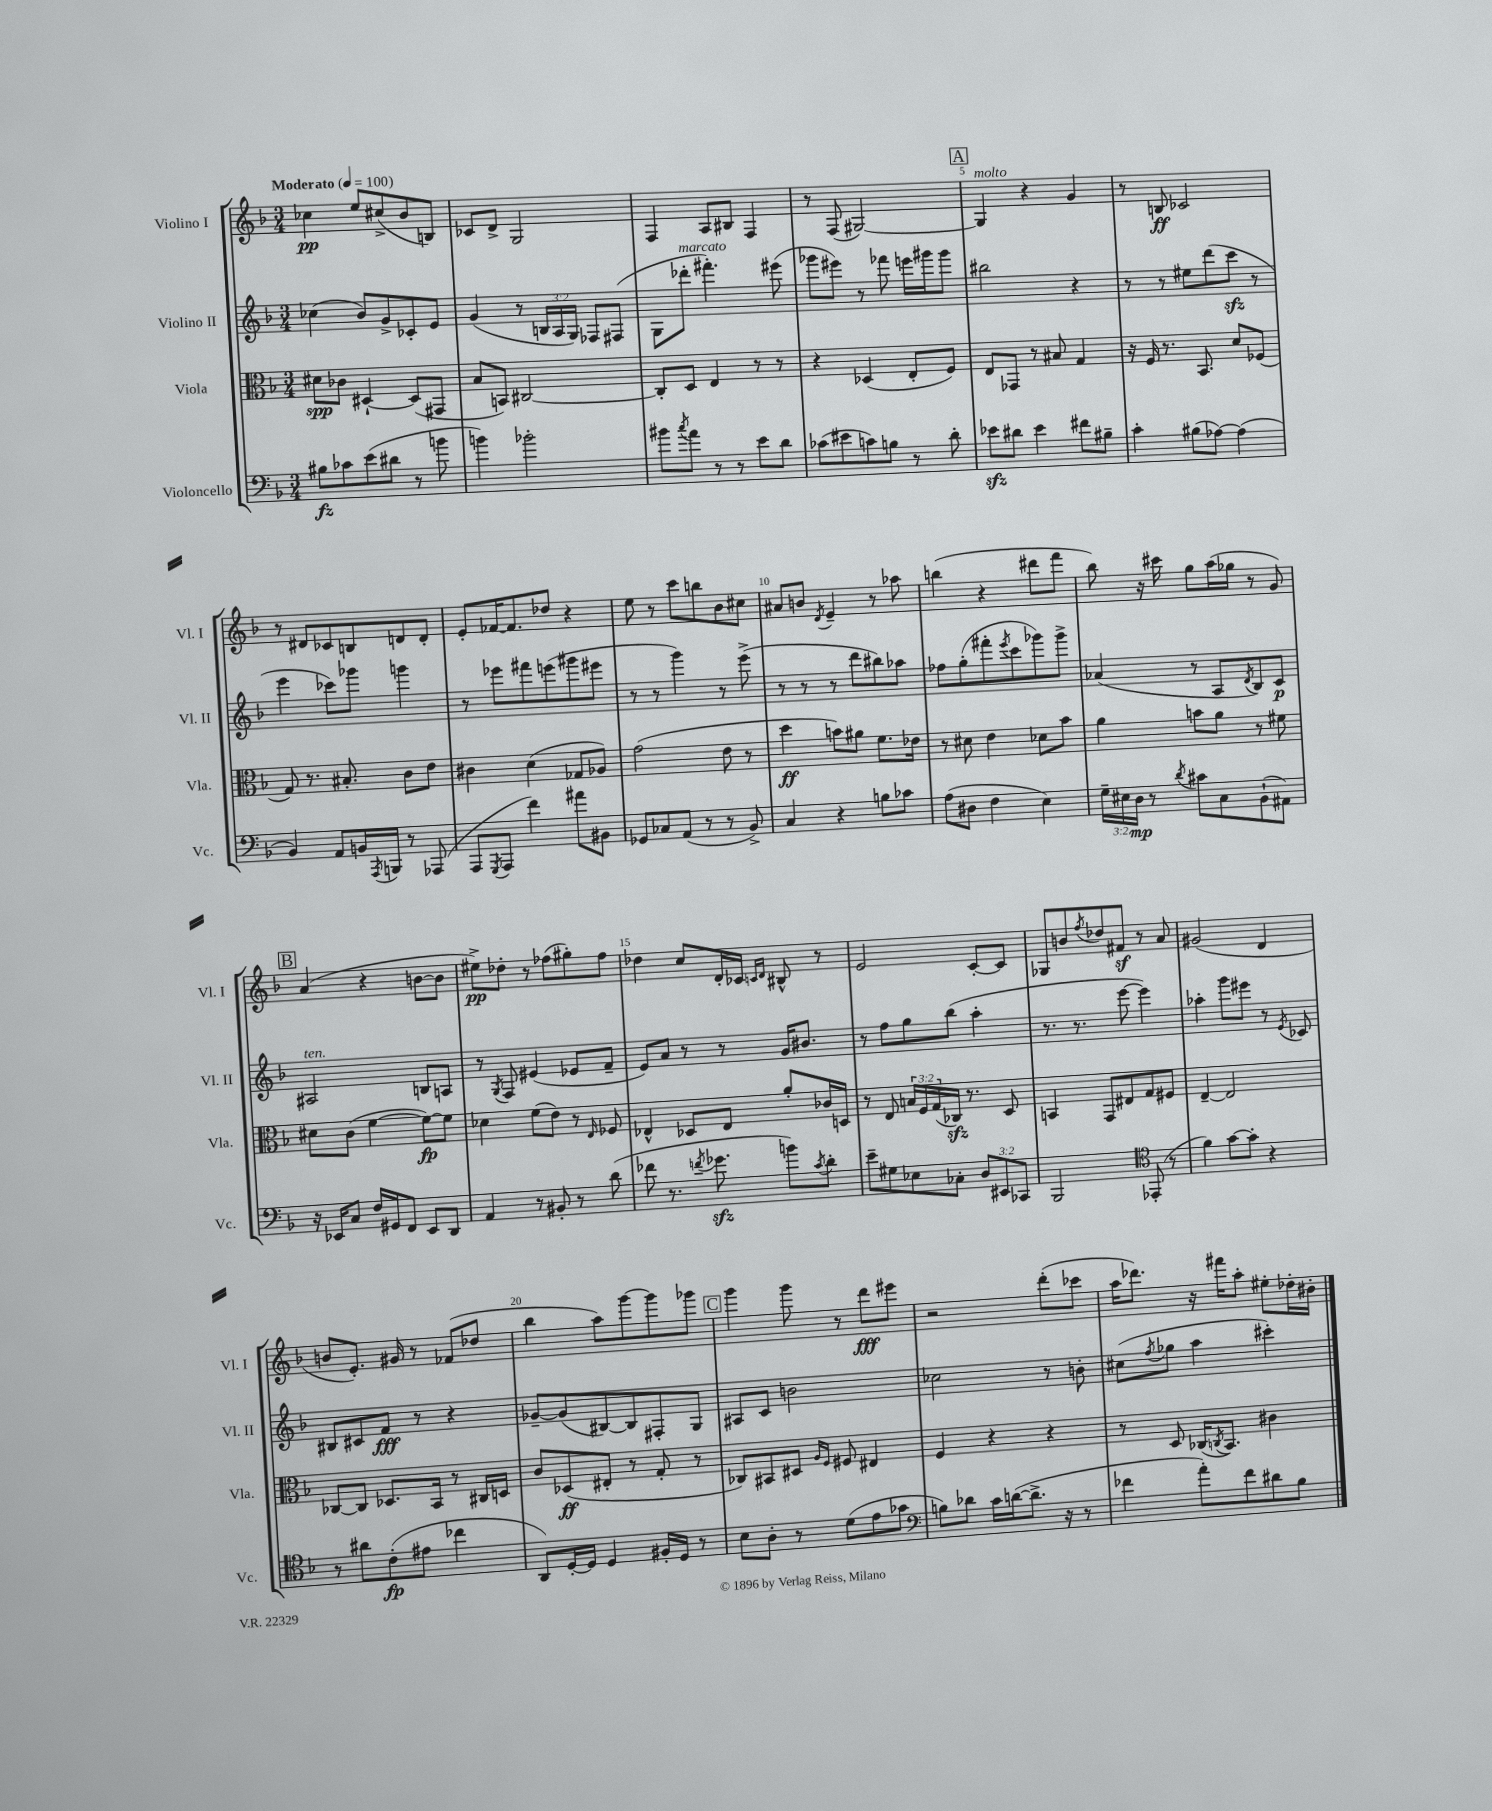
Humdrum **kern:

**kern	**dynam	**kern	**dynam	**kern	**dynam	**kern	**dynam
*part4	*part4	*part3	*part3	*part2	*part2	*part1	*part1
*staff4	*staff4	*staff3	*staff3	*staff2	*staff2	*staff1	*staff1
*I"Violoncello	*	*I"Viola	*	*I"Violino II	*	*I"Violino I	*
*I'Vc.	*	*I'Vla.	*	*I'Vl. II	*	*I'Vl. I	*
*clefF4	*	*clefC3	*	*clefG2	*	*clefG2	*
*k[b-]	*	*k[b-]	*	*k[b-]	*	*k[b-]	*
*M3/4	*	*M3/4	*	*M3/4	*	*M3/4	*
*MM100	*	*MM100	*	*MM100	*	*MM100	*
=1	=1	=1	=1	=1	=1	=1	=1
!	!	!	!	!	!	!LO:TX:a:B:t=Moderato	!
8B#X\L	fz	8d#X\L	spp	(4cc-X\	.	4cc-X\	pp
8c-X\	.	8c-X\J	.	.	.	.	.
(8e\	.	[4D#X`/	.	8b-/L)	.	8ee/L	.
8d#X\J	.	.	.	8g^/	.	(8cc#X^/	.
8r	.	(8D#/L]	.	8c-X'/	.	8b-/	.
8bn\	.	8GG#X/J	.	8e/J	.	8Bn/J)	.
=2	=2	=2	=2	=2	=2	=2	=2
4bn\)	.	8B-/L	.	(4g/	.	8c-X/L	.
.	.	8BBn/J)	.	.	.	8d^/J	.
2b-X'\	.	[2C#X/	.	8r	.	2G/	.
.	.	.	.	24Bn/LL	.	.	.
.	.	.	.	24A/	.	.	.
.	.	.	.	24G/JJ)	.	.	.
.	.	.	.	8F-X/L	.	.	.
.	.	.	.	(8F#X/J	.	.	.
=3	=3	=3	=3	=3	=3	=3	=3
8b#X\L	.	8C#'/L]	.	8G\L	.	4F/	.
8qcc/	.	.	.	.	.	.	.
!	!	!	!	!LO:TX:a:i:t=marcato	!	!	!
8a\J	.	8D/J	.	8ddd-X'\J	.	.	.
8r	.	4E/	.	4.fff#X'\)	.	8A/L	.
8r	.	.	.	.	.	8B#X/J	.
8e\L	.	8r	.	.	.	4F/	.
8d\J	.	8r	.	(8eee#X\	.	.	.
=4	=4	=4	=4	=4	=4	=4	=4
(8c-X\L	.	4r	.	8ggg-X\L	.	8r	.
8e#X\	.	.	.	8eee#X\J)	.	(8F/	.
8cn\)	.	(4D-X/	.	8r	.	[2G#X/)	.
8Bn\J	.	.	.	8fff-X\	.	.	.
8r	.	8E'/L	.	16eeen\LL	.	.	.
.	.	.	.	16ggg#X\J	.	.	.
8d'\	.	8F/J)	.	8ggg#\J	.	.	.
!!LO:REH:place=s1:t=A
=5	=5	=5	=5	=5	=5	=5	=5
!	!	!	!	!	!	!LO:TX:a:i:t=molto	!
8e-Xzz\L	.	8E/L	.	2bb#X\	.	4G#/]	.
8d#X\J	.	8GG-X/J	.	.	.	.	.
4e-\	.	8r	.	.	.	4r	.
.	.	8B#X/	.	.	.	.	.
8f#X\L	.	4G/	.	4r	.	4g/	.
8B#X~\J	.	.	.	.	.	.	.
=6	=6	=6	=6	=6	=6	=6	=6
4c'\	.	16r	.	8r	.	8r	.
.	.	16F/	.	.	.	.	.
.	.	8.r	.	8r	.	8Bn/	ff
(8B#X\L	.	.	.	8ee#X\L	.	2c-X/	.
.	.	8.BB-/	.	.	.	.	.
[8A-X\J)	.	.	.	(8ddd\	.	.	.
(4A-\]	.	8d/L	.	8ccczz\J	.	.	.
.	.	(8F-X/J	.	8r	.	.	.
!!LO:LB:g=z
=7	=7	=7	=7	=7	=7	=7	=7
4BB-/)	.	8G/)	.	4eee\	.	8r	.
.	.	8.r	.	.	.	8d#X/L	.
8AA/L	.	.	.	8ccc-X\L)	.	8c-X/	.
.	.	8.B#X'/	.	.	.	.	.
16BBn/L	.	.	.	8ggg-X\J	.	8Bn/	.
8qAAA/	.	.	.	.	.	.	.
16BBBn/JJ	.	.	.	.	.	.	.
8r	.	8c\L	.	4gggn\	.	8dn/	.
(8AAA-X/	.	8e\J	.	.	.	8d'/J	.
=8	=8	=8	=8	=8	=8	=8	=8
8AAA/L	.	4c#X\	.	8r	.	8e'/L	.
8qGGG/	.	.	.	.	.	.	.
8AAA/J	.	.	.	8eee-X\L	.	[16f-X/K	.
.	.	.	.	.	.	8.f-/]	.
4f\)	.	(4d\	.	8fff#X\	.	.	.
.	.	.	.	(8eeen\	.	8dd-X/J	.
8a#X\L	.	8G-X/L	.	8ggg#X\	.	4r	.
8BB#X\J	.	8A-X/J)	.	8eee#X\J	.	.	.
=9	=9	=9	=9	=9	=9	=9	=9
8GG-X/L	.	(2g\	.	8r	.	8ee\	.
8C-X/	.	.	.	8r	.	8r	.
(8AA/J	.	.	.	4ggg\)	.	8ccc\L	.
8r	.	.	.	.	.	8bbn\	.
8r	.	8e\	.	8r	.	8b-\	.
8BB-^/)	.	8r	.	(8eee^\	.	8cc#X\J	.
=10	=10	=10	=10	=10	=10	=10	=10
4C/	.	4dd\	ff	8r	.	8a#X/L	.
.	.	.	.	8r	.	8bn/J	.
.	.	.	.	.	.	8qd/	.
4r	.	8bn\L)	.	8r	.	4e~/	.
.	.	8a#X\J	.	8ddd\L	.	.	.
8Bn\L	.	8.f\L	.	8bb#X\)	.	8r	.
8c-X\J	.	.	.	8aa-X\J	.	8aa-X\	.
.	.	16e-X\Jk	.	.	.	.	.
=11	=11	=11	=11	=11	=11	=11	=11
(8A\L	.	8r	.	8ff-X\L	.	(4bbn\	.
8D#X\J	.	8d#X\	.	(8gg'\	.	.	.
4F\	.	4e\	.	8fff#X'\	.	4r	.
.	.	.	.	8qeee/	.	.	.
.	.	.	.	8ccc\	.	.	.
4E\)	.	8d-X\L	.	8ggg-X\)	.	8ddd#X\L	.
.	.	8b-\J	.	8ggg-^\J	.	8fff\J	.
=12	=12	=12	=12	=12	=12	=12	=12
24G~\LL	.	4a\	.	(4a-X/	.	8bb-\)	.
24E#X\	.	.	.	.	.	.	.
24D\JJ	mp	.	.	.	.	.	.
8r	.	.	.	.	.	16r	.
.	.	.	.	.	.	16ccc#X\	.
8qd/	.	.	.	.	.	.	.
8c#X\L	.	8bn\L	.	8r	.	8gg\L	.
8C\	.	8a\J	.	8A/L	.	(16aa\L	.
.	.	.	.	.	.	16gg-X\JJ	.
.	.	.	.	8qd/	.	.	.
(8BB-`\	.	8r	.	8B-/)	.	8r	.
8AA#X\J)	.	8f#X\	.	8c/J	p	8g/)	.
!!LO:LB:g=z
!!LO:REH:place=s1:t=B
=13	=13	=13	=13	=13	=13	=13	=13
!	!	!	!	!LO:TX:a:i:t=ten.	!	!	!
16r	.	8d#X\L	.	2A#X/	.	(4a/	.
16EE-X/KL	.	.	.	.	.	.	.
8C/J	.	(8c\J	.	.	.	.	.
16F/LL	.	[4f\	.	.	.	4r	.
16GG#X/J	.	.	.	.	.	.	.
8FF/J	.	.	.	.	.	.	.
8EE-/L	.	8f\L_)	fp	8Bn/L	.	[8bn\L	.
8DD/J	.	8f\J]	.	8An/J	.	8b\J]	.
=14	=14	=14	=14	=14	=14	=14	=14
4AA/	.	4d-X\	.	8r	.	8ee#X^\L)	pp
.	.	.	.	8qG/	.	.	.
.	.	.	.	8F/	.	8dd-X'\J	.
8r	.	(8f\L	.	(4e#X/	.	8r	.
8BB#X'/	.	8e\J)	.	.	.	(8ff-X\L	.
8r	.	8r	.	8e-X/L	.	8gg#X'\)	.
.	.	16qqE/	.	.	.	.	.
(8d\	.	8F-X/	.	8f~/J	.	8ff-\J	.
=15	=15	=15	=15	=15	=15	=15	=15
8f-X\	.	4E-X^^/	.	8e/L)	.	4dd-X\	.
8.r	.	.	.	8a/J	.	.	.
.	.	8D-X/L	.	8r	.	8cc/L	.
8qfn/	.	.	.	.	.	.	.
8.g-Xzz\	.	.	.	.	.	.	.
.	.	8E-/J	.	8r	.	16d'/L	.
.	.	.	.	.	.	16c-X/JJ	.
.	.	.	.	.	.	16qqcn/LL	.
.	.	.	.	.	.	16qqd/JJ	.
8bn\L)	.	8a'/L	.	16g/KL	.	8B#X^^/	.
.	.	.	.	8.b#X/J	.	.	.
8qc/	.	.	.	.	.	.	.
8d'\J	.	16c-X/L	.	.	.	8r	.
.	.	16Dn/JJ	.	.	.	.	.
=16	=16	=16	=16	=16	=16	=16	=16
8e~\L	.	8r	.	8r	.	2e/	.
8G#X\	.	8E/	.	8ff\L	.	.	.
8E-X\	.	24Bn/LL	.	8gg\	.	.	.
.	.	24F/	.	.	.	.	.
.	.	(24G/	.	.	.	.	.
8C-X'\J	.	16C-Xzz/JJ)	.	(8bb-\J	.	.	.
.	.	8.r	.	.	.	.	.
12D/L	.	.	.	4aa'\	.	[8c'/L	.
12EE#X/	.	.	.	.	.	.	.
.	.	8D/	.	.	.	8c/J]	.
12CC-X/J	.	.	.	.	.	.	.
=17	=17	=17	=17	=17	=17	=17	=17
2BBB-/	.	4BBn/	.	8.r	.	8G-X/L	.
.	.	.	.	.	.	8bn/	.
.	.	.	.	8.r	.	.	.
.	.	.	.	.	.	8qff/	.
.	.	8GG/L	.	.	.	8dd-X/	.
.	.	8E#X/	.	[8eee\	.	8f#Xz/J	.
*clefC4	*	*	*	*	*	*	*
(8EE-X'/	.	8G/	.	4eee\])	.	8r	.
8r	.	8F#X/J	.	.	.	8a/	.
=18	=18	=18	=18	=18	=18	=18	=18
4f\)	.	[4E~/	.	4aa-X'\	.	(2g#X/	.
[8g\L	.	2E/]	.	8ggg\L	.	.	.
8g'\J]	.	.	.	8eee#X\J	.	.	.
4r	.	.	.	8r	.	4d/	.
.	.	.	.	8qe/	.	.	.
.	.	.	.	8c-X/	.	.	.
!!LO:LB:g=z
=19	=19	=19	=19	=19	=19	=19	=19
8r	.	[8C-X/L	.	8B#X/L	.	8bn/L	.
8a#X\L	.	8C-/J]	.	8c#X/	.	8.e'/J)	.
(8c'\	fp	8.D-X/L	.	8f/J	fff	.	.
.	.	.	.	.	.	16g#X/	.
8e#X\J	.	.	.	8r	.	8r	.
.	.	16BB-/Jk	.	.	.	.	.
4cc-X\	.	8r	.	4r	.	(8f-X/L	.
.	.	16C#X/LL	.	.	.	8dd-X/J	.
.	.	16Dn/JJ	.	.	.	.	.
=20	=20	=20	=20	=20	=20	=20	=20
8AA/L)	.	8c/L	.	[8g-X~/L	.	4bb-\	.
[16D'/L	.	(8D-X/	ff	(8g-/]	.	.	.
16D/JJ]	.	.	.	.	.	.	.
4D/	.	8E#X'/J	.	[8B#X/)	.	8aa\L)	.
.	.	8r	.	8B#/]	.	[8ggg\	.
16F#X'/LL	.	8G'/	.	8F#X'/	.	8ggg\]	.
16D/JJ	.	.	.	.	.	.	.
8r	.	8r	.	8G/J	.	8ggg-X\J	.
!!LO:REH:place=s1:t=C
=21	=21	=21	=21	=21	=21	=21	=21
8B-\L	.	8C-X/L)	.	8A#X/L	.	4ggg\	.
8A'\J	.	8BB#X/	.	8c/J	.	.	.
8r	.	8D#X/J	.	2bn\	.	8ggg\	.
.	.	16qqA/LL	.	.	.	.	.
.	.	16qqF/JJ	.	.	.	.	.
(8d\L	.	8F#X/	.	.	.	8r	.
8e\	.	4E#X/	.	.	.	8ddd\L	fff
8g-X\J	.	.	.	.	.	8eee#X\J	.
=22	=22	=22	=22	=22	=22	=22	=22
*clefF4	*	*	*	*	*	*	*
8Bn\L)	.	4F/	.	2cc-X\	.	2r	.
8d-X\J	.	.	.	.	.	.	.
16c\LL	.	4r	.	.	.	.	.
([16dn\J	.	.	.	.	.	.	.
8.d^\J]	.	.	.	.	.	.	.
.	.	4r	.	8r	.	(8ddd'\L	.
16r	.	.	.	.	.	.	.
8r	.	.	.	8bn'\	.	8ccc-X\J	.
=23	=23	=23	=23	=23	=23	=23	=23
4f-X\	.	8r	.	(8cc#X\L	.	16aa\KL	.
.	.	.	.	.	.	8.ddd-X\J)	.
.	.	.	.	8qff/	.	.	.
.	.	8D/	.	8gg-X\J	.	.	.
8a'\L)	.	(16C-X/KL	.	4aa\	.	16r	.
.	.	8qCn/	.	.	.	.	.
.	.	8.BB-/J)	.	.	.	16fff#X\KL	.
8f-\	.	.	.	.	.	8aa'\J	.
8d#X\	.	4c#X\	.	4ccc#X'\)	.	8ee#X'\L	.
8B-\J	.	.	.	.	.	16dd-X'\L	.
.	.	.	.	.	.	16b#X'\JJ	.
==	==	==	==	==	==	==	==
*-	*-	*-	*-	*-	*-	*-	*-
